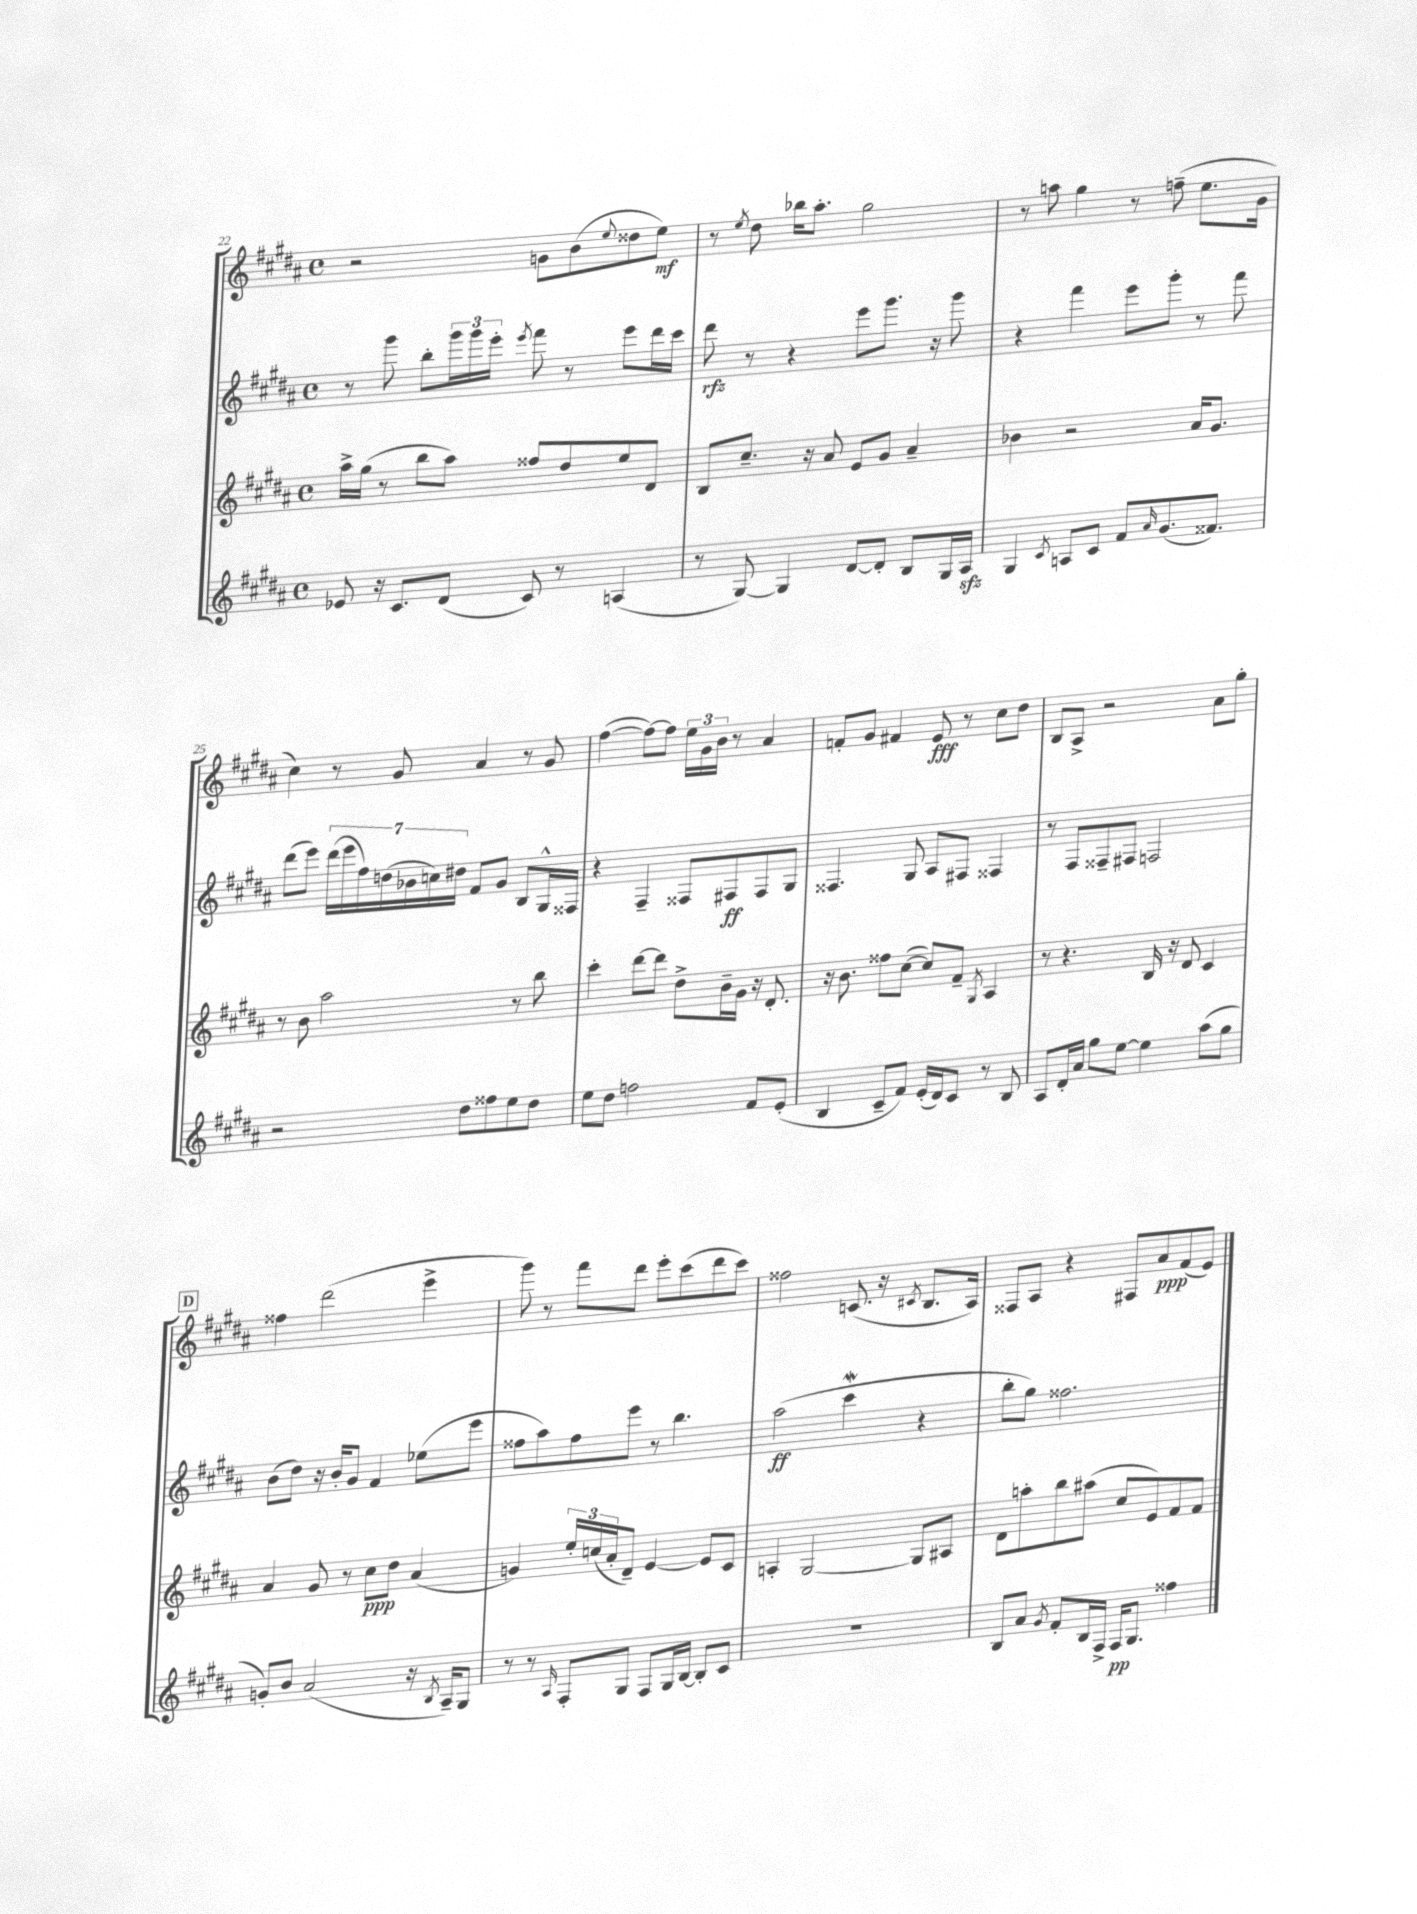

**kern	**kern	**kern	**kern
*staff4	*staff3	*staff2	*staff1
*clefG2	*clefG2	*clefG2	*clefG2
*k[f#c#g#d#a#]	*k[f#c#g#d#a#]	*k[f#c#g#d#a#]	*k[f#c#g#d#a#]
*M4/4	*M4/4	*M4/4	*M4/4
*met(c)	*met(c)	*met(c)	*met(c)
8e-	16aa#^	8r	2r
.	(16gg#	.	.
16r	8r	8ggg#	.
8.c#	.	.	.
.	8bb	8bb'	.
(8d#	8aa#)	24ggg#	.
.	.	24ggg#	.
.	.	24eee'	.
.	.	8qeee	.
8c#)	8ff##	8fff#	8g
8r	8dd#	8r	(8b
.	.	.	8qqee
(4A	8ee	8eee	8dd##
.	8d#	16ddd#	8ee)
.	.	16ccc#	.
=	=	=	=
8r	8B	8ddd#	8r
.	.	.	8qee
[8G#)	8.cc#~	8r	8dd#
4G#]	.	4r	16bb-
.	16r	.	8.aa#'
.	8a#	.	.
[8d#	8e	8eee	2gg#
8d#']	8g#	8.ggg#	.
8B	4a#~	.	.
.	.	16r	.
16G#	.	8ggg#	.
16A#	.	.	.
=	=	=	=
4G#	4b-	4r	8r
.	.	.	8aa
8qc#	.	.	.
8A	2r	4fff#	4gg#
8c#	.	.	.
8f#	.	8eee	8r
16qqa#	.	.	.
(8.g#	.	8ggg#'	(8ff~
.	16a#	8r	8.ee
8.f##)	8.g#	.	.
.	.	8fff#	.
.	.	.	16g#
=	=	=	=
2r	8r	(8ddd#	4cc#)
.	8b	8eee)	.
.	2aa#	(28ddd#	8r
.	.	28eee	.
.	.	28ff#)	.
.	.	(28dd	.
.	.	.	8g#
.	.	28b-	.
.	.	28cc)	.
.	.	28dd#	.
8dd#	.	8f#	4a#
8ff##	.	8g#	.
8ee	8r	8B	8r
8dd#	8bb	16G#^^	8g#
.	.	16F##	.
=	=	=	=
8ee	4ccc#'	4r	([4ff#
8dd#	.	.	.
2ff	[8ddd#	4F#~	8ff#_)
.	8ddd#]	.	8ff#]
.	8dd#^	8F##	24ee
.	.	.	24g#
.	.	.	24b
.	16b~	8F#	8r
.	16g#	.	.
8f#	16r	8F#	4a#
.	8.d#'	.	.
(8e'	.	8G#	.
=	=	=	=
4B	16r	4.F##	8f'
.	8.b	.	.
.	.	.	8g#
8c#~	8ff##	.	4f#
8f#)	([8cc#	8G#	.
(16e'	8cc#])	8A#	8e
16d#)	.	.	.
8c#	8f#~	8F#	8r
.	8qG#	.	.
8r	4A#	4F##	8cc#
8B	.	.	8dd#
=	=	=	=
8A#	8r	8r	8B
16d#'	4.r	8F#	8A#^
16a#	.	.	.
8gg#	.	8F##~	2r
[8ee	.	8F#	.
4ee]	16B	2F	.
.	16r	.	.
.	8d#	.	.
(8aa#	4c#	.	8a#
8gg#	.	.	8gg#'
=	=	=	=
8g')	4a#	(8b	4ff##
8b	.	8dd#)	.
(2a#	8g#	16r	(2ddd#
.	.	16b'	.
.	8r	8g#	.
.	8cc#	4f#	.
.	8dd#	.	.
16r	(4a#	(8ee-	4eee^
8qB	.	.	.
16A#~)	.	.	.
8G#	.	8eee	.
=	=	=	=
8r	4g)	8ff##	8ggg#)
8r	.	8aa#)	8r
16qqA#	.	.	.
8F#'	24ee'	8ff##	8fff#
.	(24cc	.	.
.	24a#'	.	.
8G#	8d#~)	8eee	8ddd#
8F#	[4e	8r	8eee'
16G#	.	4.bb	(8ccc#
[16B	.	.	.
8B']	8e]	.	8ddd#
8c#	8c#	.	8ccc#)
=	=	=	=
1r	4A'	(2aa#	2ff##
.	[2G#	.	.
.	.	4ccc#	(8.c
.	.	.	16r
.	.	.	8qc#
.	8G#]	4r	8.B
.	8A#	.	.
.	.	.	16A#)
=	=	=	=
8B	8d#	8bb'	8F##
8a#	8aa'	8gg#)	8A#
8qg#	.	.	.
8f#'	8bb	2.ff##	4r
16B	(8aa#	.	.
16F#^	.	.	.
16F#	8cc#	.	8F#
8.G#	.	.	.
.	8e)	.	8a#
4ff##	8f#	.	(8f#
.	8f#	.	8e)
==	==	==	==
*-	*-	*-	*-
